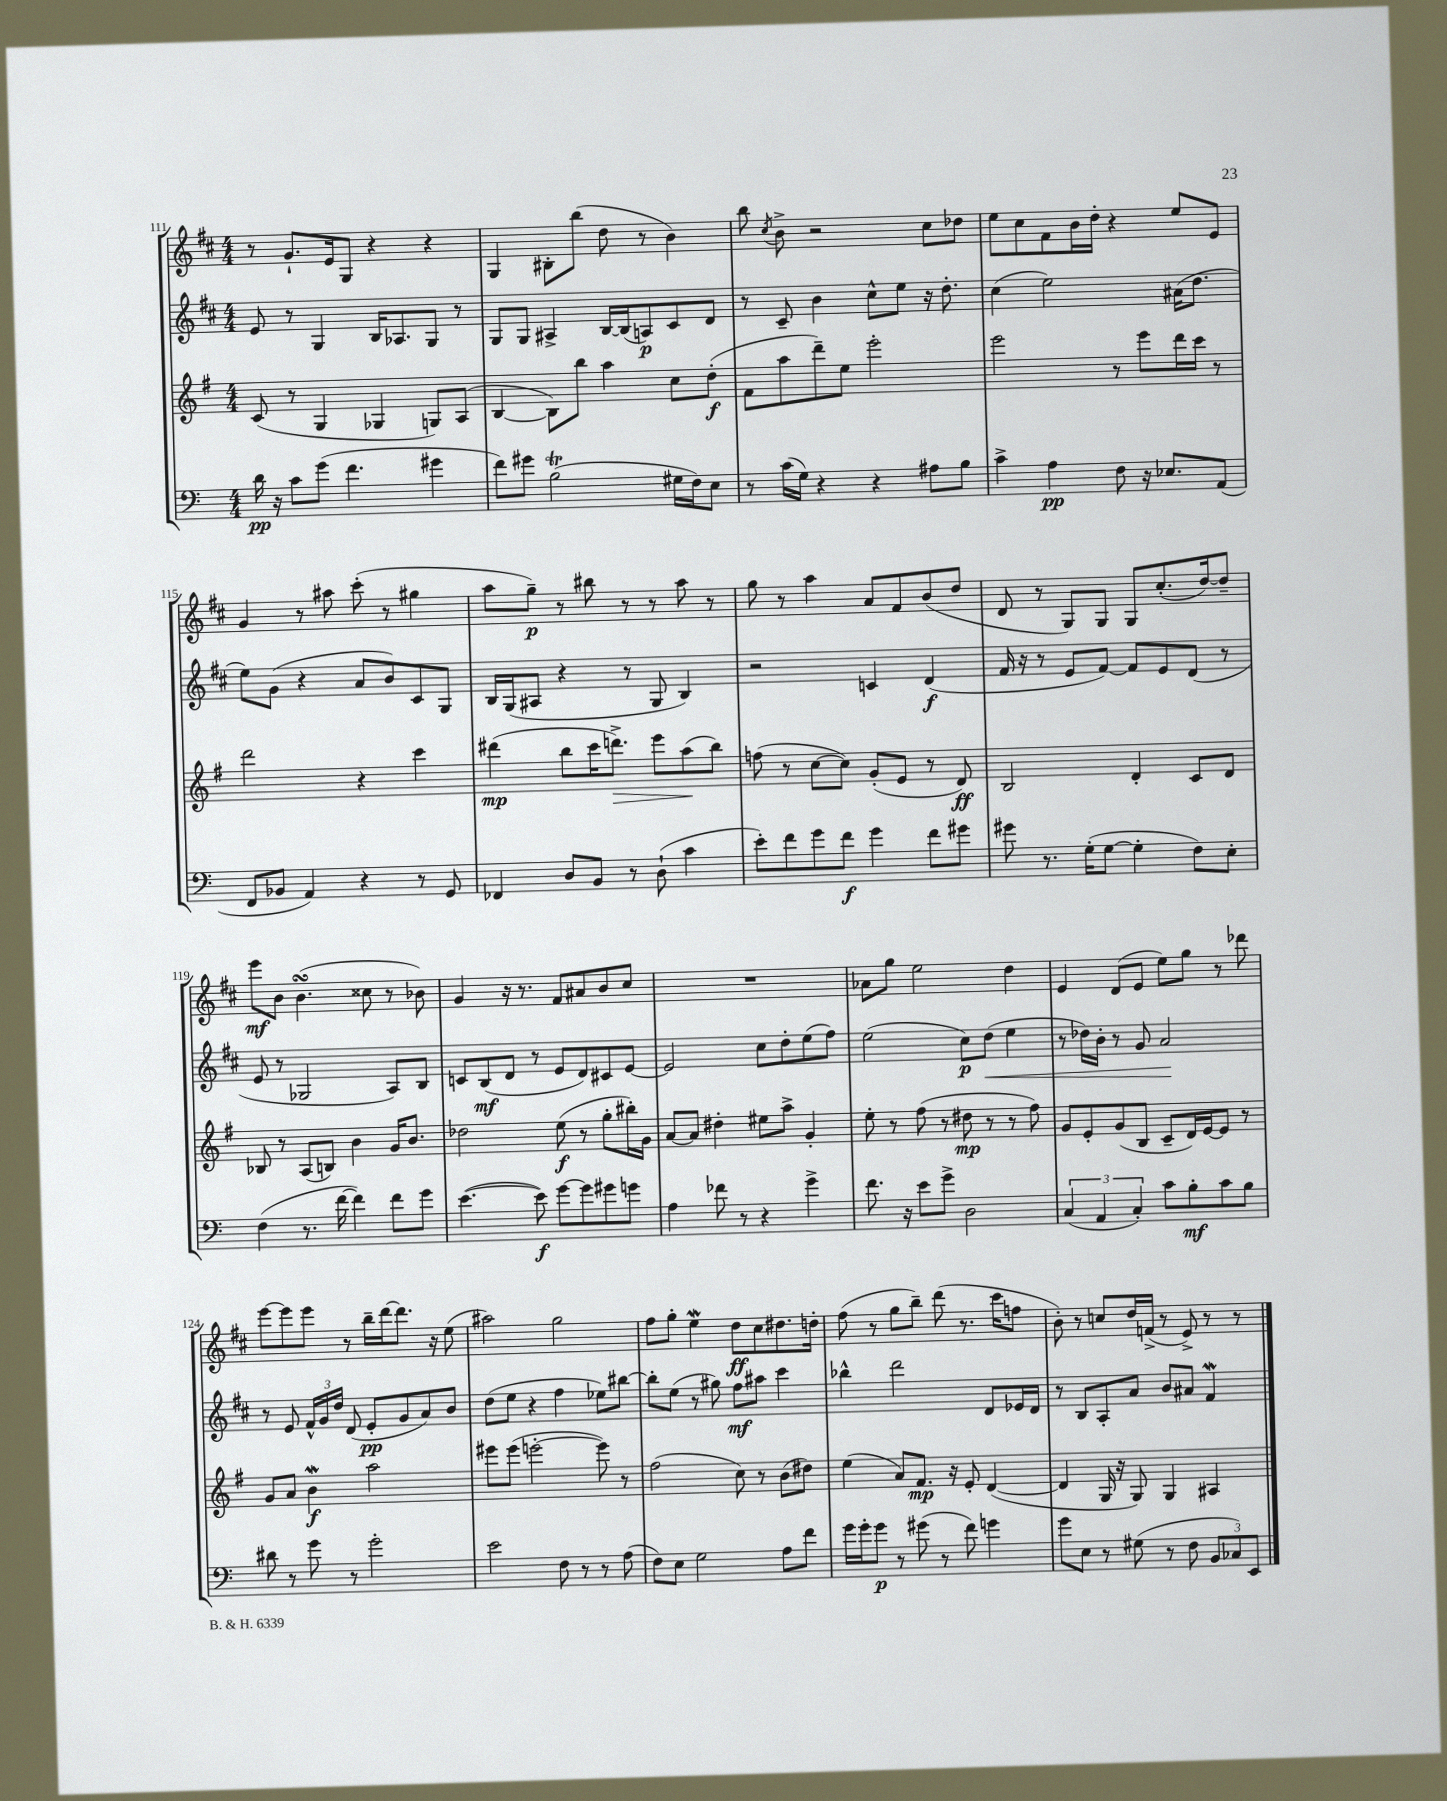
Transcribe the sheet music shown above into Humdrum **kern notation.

**kern	**dynam	**kern	**dynam	**kern	**dynam	**kern	**dynam
*part4	*part4	*part3	*part3	*part2	*part2	*part1	*part1
*staff4	*staff4	*staff3	*staff3	*staff2	*staff2	*staff1	*staff1
*clefF4	*	*clefG2	*	*clefG2	*	*clefG2	*
*k[]	*	*k[f#]	*	*k[f#c#]	*	*k[f#c#]	*
*M4/4	*	*M4/4	*	*M4/4	*	*M4/4	*
=111	=111	=111	=111	=111	=111	=111	=111
16d\	pp	(8c/	.	8e/	.	8r	.
16r	.	.	.	.	.	.	.
8c\L	.	8r	.	8r	.	8.g`/L	.
(8g\J	.	4G/	.	4G/	.	.	.
.	.	.	.	.	.	16e/k	.
4.f\	.	.	.	.	.	8G/J	.
.	.	4G-X/	.	16B/KL	.	4r	.
.	.	.	.	8.A-X/	.	.	.
4g#X\	.	8Gn/L)	.	8G/J	.	4r	.
.	.	(8A/J	.	8r	.	.	.
=112	=112	=112	=112	=112	=112	=112	=112
8f\L)	.	[4B/	.	8G/L	.	4G/	.
8g#X\J	.	.	.	8G/J	.	.	.
(2Bt\	.	8B\L])	.	4A#X^/	.	8B#X'\L	.
.	.	8bb\J	.	.	.	(8bb\J	.
.	.	4aa\	.	[16B/LL	.	8dd\	.
.	.	.	.	(16B/J]	.	.	.
.	.	.	.	8An/)	p	8r	.
16G#X\LL	.	8cc\L	.	8c#/	.	4b\)	.
16F\J)	.	.	.	.	.	.	.
8E\J	.	(8dd'\J	f	8d/J	.	.	.
=113	=113	=113	=113	=113	=113	=113	=113
8r	.	8f#\L	.	8r	.	8bb\	.
.	.	.	.	.	.	8qcc#/	.
(16c\LL	.	8aa\	.	8c#~/	.	8b^\	.
16G\JJ)	.	.	.	.	.	.	.
4r	.	8ddd~\)	.	4b\	.	2r	.
.	.	8ee\J	.	.	.	.	.
4r	.	2eee'\	.	8cc#^^\L	.	.	.
.	.	.	.	8ee\J	.	.	.
8A#X\L	.	.	.	16r	.	8cc#\L	.
.	.	.	.	8.dd'\	.	.	.
8B\J	.	.	.	.	.	8dd-X\J	.
=114	=114	=114	=114	=114	=114	=114	=114
4c^\	.	2eee\	.	(4cc#\	.	8ee\L	.
.	.	.	.	.	.	8cc#\	.
4A\	pp	.	.	2ee\)	.	8f#\	.
.	.	.	.	.	.	16b\L	.
.	.	.	.	.	.	16dd'\JJ	.
8F\	.	8r	.	.	.	4r	.
16r	.	8eee\L	.	.	.	.	.
8.E-X/L	.	.	.	.	.	.	.
.	.	16ddd\L	.	(16a#X\KL	.	8ee/L	.
.	.	16ccc\JJ	.	8.dd\J	.	.	.
(8AA/J	.	8r	.	.	.	8e/J	.
!!LO:LB:g=z
=115	=115	=115	=115	=115	=115	=115	=115
8FF/L	.	2ddd\	.	8ee\L)	.	4g/	.
8BB-X/J	.	.	.	(8g\J	.	.	.
4AA/)	.	.	.	4r	.	8r	.
.	.	.	.	.	.	8aa#X\	.
4r	.	4r	.	8a/L	.	(8ccc#'\	.
.	.	.	.	8b/)	.	8r	.
8r	.	4ccc\	.	8c#/	.	4gg#X\	.
8GG/	.	.	.	8G/J	.	.	.
=116	=116	=116	=116	=116	=116	=116	=116
4FF-X/	.	(4ddd#X\	mp	16B/LL	.	8aa\L	.
.	.	.	.	(16G/J	.	.	.
.	.	.	.	8A#X/J	.	8gg~\J)	p
8D/L	.	8bb\L	.	4r	.	8r	.
8BB/J	.	16ccc\K	.	.	.	8bb#X\	.
!	!	!	!LO:HP:b	!	!	!	!
.	.	8.dddn^\J)	>	.	.	.	.
8r	.	.	.	8r	.	8r	.
(8D`\	.	8eee\L	.	8G/	.	8r	.
4c\	.	(8aa\	.	4B/)	.	8aa\	.
.	.	8bb\J)	]	.	.	8r	.
=117	=117	=117	=117	=117	=117	=117	=117
8e'\L)	.	(8ffn\	.	2r	.	8gg\	.
8f\	.	8r	.	.	.	8r	.
8g\	.	[8cc\L	.	.	.	4aa\	.
8f\J	f	8cc\J])	.	.	.	.	.
4g\	.	(8g'/L	.	4cn/	.	8a/L	.
.	.	8e/J	.	.	.	8f#/	.
8f\L	.	8r	.	(4d/	f	(8b/	.
8g#X\J	.	8d/)	ff	.	.	8dd/J	.
=118	=118	=118	=118	=118	=118	=118	=118
8g#X\	.	2B/	.	16f#/	.	8d/	.
.	.	.	.	16r	.	.	.
8.r	.	.	.	8r	.	8r	.
.	.	.	.	8e/L	.	8G/L)	.
(16G'\KL	.	.	.	.	.	.	.
[8G\J	.	.	.	[8f#/J)	.	8G/J	.
4G'\]	.	4d'/	.	8f#/L]	.	8G/L	.
.	.	.	.	8e/	.	(8.cc#'/	.
8F\L)	.	8c/L	.	(8d/J	.	.	.
.	.	.	.	.	.	[16dd/k)	.
8E'\J	.	8d/J	.	8r	.	8dd~/J]	.
!!LO:LB:g=z
=119	=119	=119	=119	=119	=119	=119	=119
(4F\	.	8B-X/	.	8e/	.	8eee\L	mf
.	.	8r	.	8r	.	8b\J	.
8.r	.	(8A/L	.	2G-X/	.	(4.bsSSS\	.
.	.	8Bn/J)	.	.	.	.	.
[16f\	.	.	.	.	.	.	.
4f\])	.	4b\	.	.	.	.	.
.	.	.	.	.	.	8cc##X\	.
8f\L	.	16g/KL	.	8A/L)	.	8r	.
.	.	8.b/J	.	.	.	.	.
8g\J	.	.	.	8B/J	.	8b-X\)	.
=120	=120	=120	=120	=120	=120	=120	=120
([4.e\	.	2dd-X\	.	8cn/L	.	4g/	.
.	.	.	.	(8B/	mf	.	.
.	.	.	.	8d/J	.	16r	.
.	.	.	.	.	.	8.r	.
8e\])	f	.	.	8r	.	.	.
[8g\L	.	(8ee\	f	8e/L	.	8f#/L	.
8g\]	.	8r	.	8d/)	.	8a#X/	.
8g#X\	.	8gg'\L	.	8c#X/	.	8b/	.
8gn\J	.	16bb#X'\L)	.	[8e/J	.	8cc#/J	.
.	.	16g\JJ	.	.	.	.	.
=121	=121	=121	=121	=121	=121	=121	=121
4A\	.	[8a/L	.	2e/]	.	1r	.
.	.	8a/J]	.	.	.	.	.
8f-X\	.	4dd#X'\	.	.	.	.	.
8r	.	.	.	.	.	.	.
4r	.	8ee#X\L	.	8cc#\L	.	.	.
.	.	8aa^\J	.	8dd'\	.	.	.
4g^\	.	4g'/	.	(8ee\	.	.	.
.	.	.	.	8ff#\J)	.	.	.
=122	=122	=122	=122	=122	=122	=122	=122
8.f\	.	8ee'\	.	(2ee\	.	8a-X\L	.
.	.	8r	.	.	.	8gg\J	.
16r	.	.	.	.	.	.	.
8e\L	.	(8ff#\	.	.	.	2ee\	.
8g^\J	.	8r	.	.	.	.	.
2D\	.	8dd#X\	mp	8cc#\L)	p	.	.
!	!	!	!	!	!LO:HP:b	!	!
.	.	8r	.	(8dd\J	<	.	.
.	.	8r	.	4ee\	.	4dd\	.
.	.	8ff#\)	.	.	.	.	.
=123	=123	=123	=123	=123	=123	=123	=123
(6C/	.	8g/L	.	8r	.	4e/	.
.	.	8e'/	.	16dd-X\LL)	.	.	.
6AA/	.	.	.	.	.	.	.
.	.	.	.	16b'\JJ	.	.	.
.	.	(8g/	.	8r	.	(8d/L	.
6C'/)	.	.	.	.	.	.	.
.	.	8B/J	.	8g/	.	8e/J	.
8c\L	.	8c~/L	.	2a/	.	8ee\L)	.
8B'\	mf	16d/L)	.	.	.	8gg\J	.
.	.	[16e/J	.	.	.	.	.
8c\	.	8e/J]	.	.	.	8r	.
8B\J	.	8r	.	.	.	8ddd-X\	.
.	.	.	.	.	[	.	.
!!LO:LB:g=z
=124	=124	=124	=124	=124	=124	=124	=124
8d#X\	.	8g/L	.	8r	.	[8eee\L	.
8r	.	8a/J	.	8e/	.	8eee\]	.
8g\	.	4bW\	f	24f#^^/LL	.	8eee\J	.
.	.	.	.	24g/	.	.	.
.	.	.	.	24dd/JJ	.	.	.
8r	.	.	.	(8d/	.	8r	.
2g'\	.	2aa\	.	8e'/L	pp	16bb~\LL	.
.	.	.	.	.	.	[16ddd\J	.
.	.	.	.	8g/	.	8.ddd\J]	.
.	.	.	.	8a/)	.	.	.
.	.	.	.	.	.	16r	.
.	.	.	.	8b/J	.	(8ee\	.
=125	=125	=125	=125	=125	=125	=125	=125
2e\	.	8eee#X\L	.	(8dd\L	.	2aa#X\)	.
.	.	(8eee#\J	.	8ee\J	.	.	.
.	.	[2eeen'\	.	4r	.	.	.
8F\	.	.	.	4ff#\	.	2gg\	.
8r	.	.	.	.	.	.	.
8r	.	8eee\])	.	8ee-X\L)	.	.	.
(8A\	.	8r	.	[8bb#X\J	.	.	.
=126	=126	=126	=126	=126	=126	=126	=126
8F\L)	.	(2ff#\	.	8bb#'\L]	.	8ff#\L	.
8E\J	.	.	.	(8ee\J	.	8gg'\J	.
2G\	.	.	.	8r	.	4eeW\	.
.	.	.	.	8gg#X\)	.	.	.
.	.	8cc\)	.	8ff#\L	mf	8dd\L	ff
.	.	8r	.	8aa#X\J	.	8cc#\	.
8A\L	.	(8b\L	.	4ccc#\	.	8.dd#X\	.
8f\J	.	8dd#X\J)	.	.	.	.	.
.	.	.	.	.	.	16ddn'\Jk	.
=127	=127	=127	=127	=127	=127	=127	=127
16g\LL	.	(4ee\	.	4bb-X^^\	.	(8ff#\	.
16g'\J	.	.	.	.	.	.	.
8g\J	p	.	.	.	.	8r	.
8r	.	8a/L)	.	2ddd\	.	8gg\L	.
(8g#X\	.	8.f#/J	mp	.	.	8bb~\J)	.
8r	.	.	.	.	.	(8ddd\	.
.	.	16r	.	.	.	.	.
8f\)	.	8e'/	.	.	.	8.r	.
4gn\	.	([4d/	.	8d/L	.	.	.
.	.	.	.	.	.	16ccc#\KL	.
.	.	.	.	16e-X/L	.	8ffn\J	.
.	.	.	.	16d/JJ	.	.	.
=128	=128	=128	=128	=128	=128	=128	=128
8g\L	.	4d/]	.	8r	.	8b'\)	.
8E\J	.	.	.	8B/L	.	8r	.
8r	.	16G/	.	8A'/	.	8ccn/L	.
.	.	16r	.	.	.	.	.
(8G#X\	.	8G/)	.	8a/J	.	16dd/L	.
.	.	.	.	.	.	(16fn^/JJ	.
8r	.	4G/	.	8b/L	.	8r	.
8F\	.	.	.	8a#X/J	.	8e^/)	.
12BB/L	.	4A#X/	.	4f#W/	.	8r	.
12C-X/)	.	.	.	.	.	.	.
.	.	.	.	.	.	8r	.
12EE/J	.	.	.	.	.	.	.
==	==	==	==	==	==	==	==
*-	*-	*-	*-	*-	*-	*-	*-
